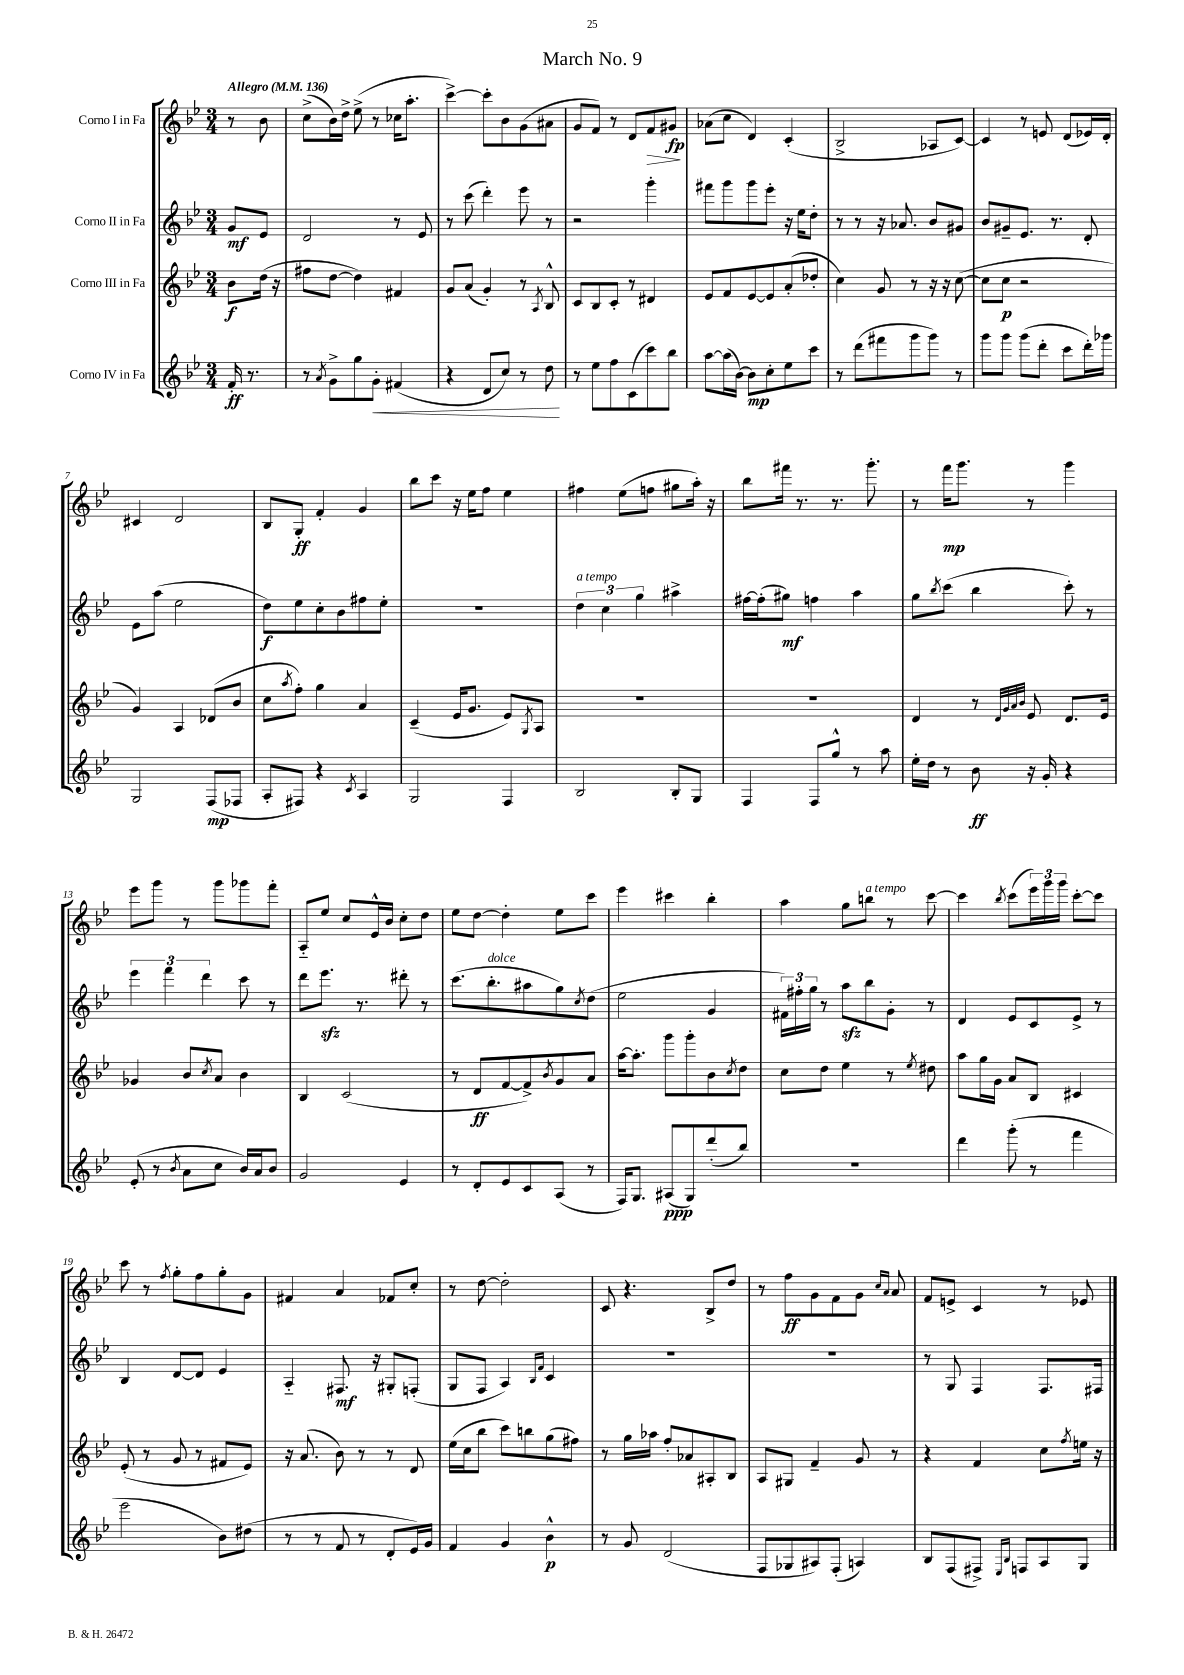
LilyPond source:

\header { title = "March No. 9" }
<<
\new StaffGroup <<
\new Staff = "s0" \with { instrumentName = "Corno I in Fa" } {
    \clef treble \key bes \major \numericTimeSignature \time 3/4 \partial 4 \tempo "Allegro" 4 = 136
    r8 bes'8 |
    c''8->( bes'16) d''16-> ees''8->( r8 ces''16 a''8.-. |
    c'''4~->) c'''8-. bes'8 g'8( ais'8 |
    g'8 f'8) r8 d'8 f'8\> gis'8\fp\! |
    aes'8( c''8 d'4) c'4-.( |
    bes2-> aes8 c'8~) |
    c'4 r8 e'8 d'8( ees'16) d'16-. |
    cis'4 d'2 |
    bes8 g8-.\ff f'4-. g'4 |
    bes''8 c'''8 r16 ees''16 f''8 ees''4 |
    fis''4 ees''8( f''8 gis''8 a''16-.) r16 |
    bes''8 fis'''16 r8. r8. g'''8.-. |
    r8 f'''16\mp g'''8. r8 g'''4 |
    ees'''8 g'''8 r8 g'''8 ges'''8 f'''8-. |
    a8-_ ees''8 c''8 ees'16-^ bes'16 c''8-. d''8 |
    ees''8 d''8~ d''4-. ees''8 c'''8 |
    ees'''4 cis'''4 bes''4-. |
    a''4 g''8 b''8^\markup { \italic "a tempo" } r8 c'''8~ |
    c'''4 \acciaccatura { bes''8 } c'''8( \tuplet 3/2 { ees'''16) g'''16 g'''16 } c'''8~-. c'''8 |
    c'''8 r8 \acciaccatura { f''8 } g''8-. f''8 g''8-. g'8 |
    fis'4 a'4 fes'8 c''8-. |
    r8 d''8~ d''2-. |
    c'8 r4. bes8-> d''8 |
    r8 f''8\ff g'8 f'8 g'8 \grace { c''16 a'16 } a'8 |
    f'8 e'8-> c'4 r8 ees'8 \bar "|." |
}
\new Staff = "s1" \with { instrumentName = "Corno II in Fa" } {
    \clef treble \key bes \major \numericTimeSignature \time 3/4 \partial 4
    g'8\mf ees'8 |
    d'2 r8 ees'8 |
    r8 c'''8( d'''4-.) ees'''8 r8 |
    r2 g'''4-. |
    fis'''8 g'''8 g'''8 ees'''8-. r16 ees''16 d''8-. |
    r8 r8 r16 aes'8. bes'8 gis'8 |
    bes'8 gis'8-- ees'8. r8. d'8-. |
    ees'8 a''8( ees''2 |
    d''8\f) ees''8 c''8-. bes'8 fis''8 ees''8-. |
    R2. |
    \tuplet 3/2 { d''4^\markup { \italic "a tempo" } c''4 g''4 } ais''4-> |
    fis''16~ fis''16-.( gis''8\mf) f''4 a''4 |
    g''8 \acciaccatura { bes''8 } c'''8( bes''4 c'''8-.) r8 |
    \tuplet 3/2 { ees'''4 f'''4 d'''4 } c'''8 r8 |
    d'''8 ees'''8.\sfz r8. dis'''8-. r8 |
    c'''8.( bes''8.-.^\markup { \italic "dolce" } ais''8 g''8) \acciaccatura { c''8 } d''8( |
    ees''2 g'4 |
    \tuplet 3/2 { fis'16) fis''16-. g''16 } r8 a''8\sfz bes''8 g'8-. r8 |
    d'4 ees'8 c'8 ees'8-> r8 |
    bes4 d'8~ d'8 ees'4 |
    a4-_ fis8.\mf r16 gis8-. f8-.( |
    g8 f8 a4) \grace { bes16 f'16 } c'4 |
    R2. |
    R2. |
    r8 g8 f4 f8. fis16 \bar "|." |
}
\new Staff = "s2" \with { instrumentName = "Corno III in Fa" } {
    \clef treble \key bes \major \numericTimeSignature \time 3/4 \partial 4
    bes'8\f d''16( r16 |
    fis''8 d''8~ d''4) fis'4 |
    g'8 a'8( g'4-.) r8 \acciaccatura { a8 } bes8-^ |
    c'8 bes8 c'8-. r8 dis'4 |
    ees'8 f'8 ees'8~ ees'8 a'8-.( des''8-. |
    c''4) g'8 r8 r16 r16 c''8~( |
    c''8 c''8\p r2 |
    g'4) a4 des'8( bes'8 |
    c''8 \acciaccatura { a''8 } f''8-.) g''4 a'4 |
    c'4--( ees'16 g'8. ees'8) \acciaccatura { g8 } a8 |
    R2. |
    R2. |
    d'4 r8 \grace { d'32 g'32 a'32 bes'32 } ees'8 d'8. ees'16 |
    ges'4 bes'8 \acciaccatura { c''8 } a'8 bes'4 |
    bes4 c'2( |
    r8 d'8\ff f'8~ f'8->) \acciaccatura { bes'8 } g'8 a'8 |
    a''16~ a''8.-. g'''8 g'''8-. bes'8 \acciaccatura { c''8 } d''8 |
    c''8 d''8 ees''4 r8 \acciaccatura { ees''8 } dis''8 |
    a''8 g''16 g'16 a'8 bes8 cis'4 |
    ees'8-.( r8 g'8 r8 fis'8 ees'8) |
    r16 a'8.( bes'8) r8 r8 d'8 |
    ees''16( c''16 bes''8 c'''8) b''8 g''8( fis''8) |
    r8 g''16 aes''16 f''8-. aes'8 ais8-. bes8 |
    a8 gis8 f'4-- g'8 r8 |
    r4 f'4 c''8 \acciaccatura { f''8 } e''16 r16 \bar "|." |
}
\new Staff = "s3" \with { instrumentName = "Corno IV in Fa" } {
    \clef treble \key bes \major \numericTimeSignature \time 3/4 \partial 4
    f'16-.\ff r8. |
    r8 \acciaccatura { a'8 } g'8-> g''8 g'8-.\< fis'4( |
    r4 d'8 c''8) r8 d''8\! |
    r8 ees''8 f''8 c'8( c'''8) bes''8 |
    a''8~ a''16( bes'16~) bes'8\mp c''8-. ees''8 c'''8 |
    r8 d'''8( fis'''8 g'''8 g'''8) r8 |
    g'''8 g'''8 g'''8( d'''8-. c'''8 d'''16-.) ges'''16 |
    g2 f8\mp( fes8 |
    a8-. fis8) r4 \acciaccatura { c'8 } a4 |
    g2 f4 |
    bes2 bes8-. g8 |
    f4 f8 g''8-^ r8 a''8 |
    ees''16-. d''16 r8 bes'8\ff r16 g'16-. r4 |
    ees'8-.( r8 \acciaccatura { bes'8 } a'8 c''8 bes'16) a'16 bes'8 |
    g'2 ees'4 |
    r8 d'8-. ees'8 c'8 a8( r8 |
    f16) g8. ais8\ppp( g8) d'''8-.( bes''8) |
    R2. |
    d'''4 g'''8-.( r8 f'''4 |
    ees'''2 bes'8) dis''8( |
    r8 r8 f'8 r8 d'8-. ees'16) g'16 |
    f'4 g'4 bes'4-^\p |
    r8 g'8 d'2( |
    f8 ges8 ais8) f8-.( a4) |
    bes8 f8( fis8->) \grace { ees16 bes16 } f8 a8 g8 \bar "|." |
}
>>
>>
